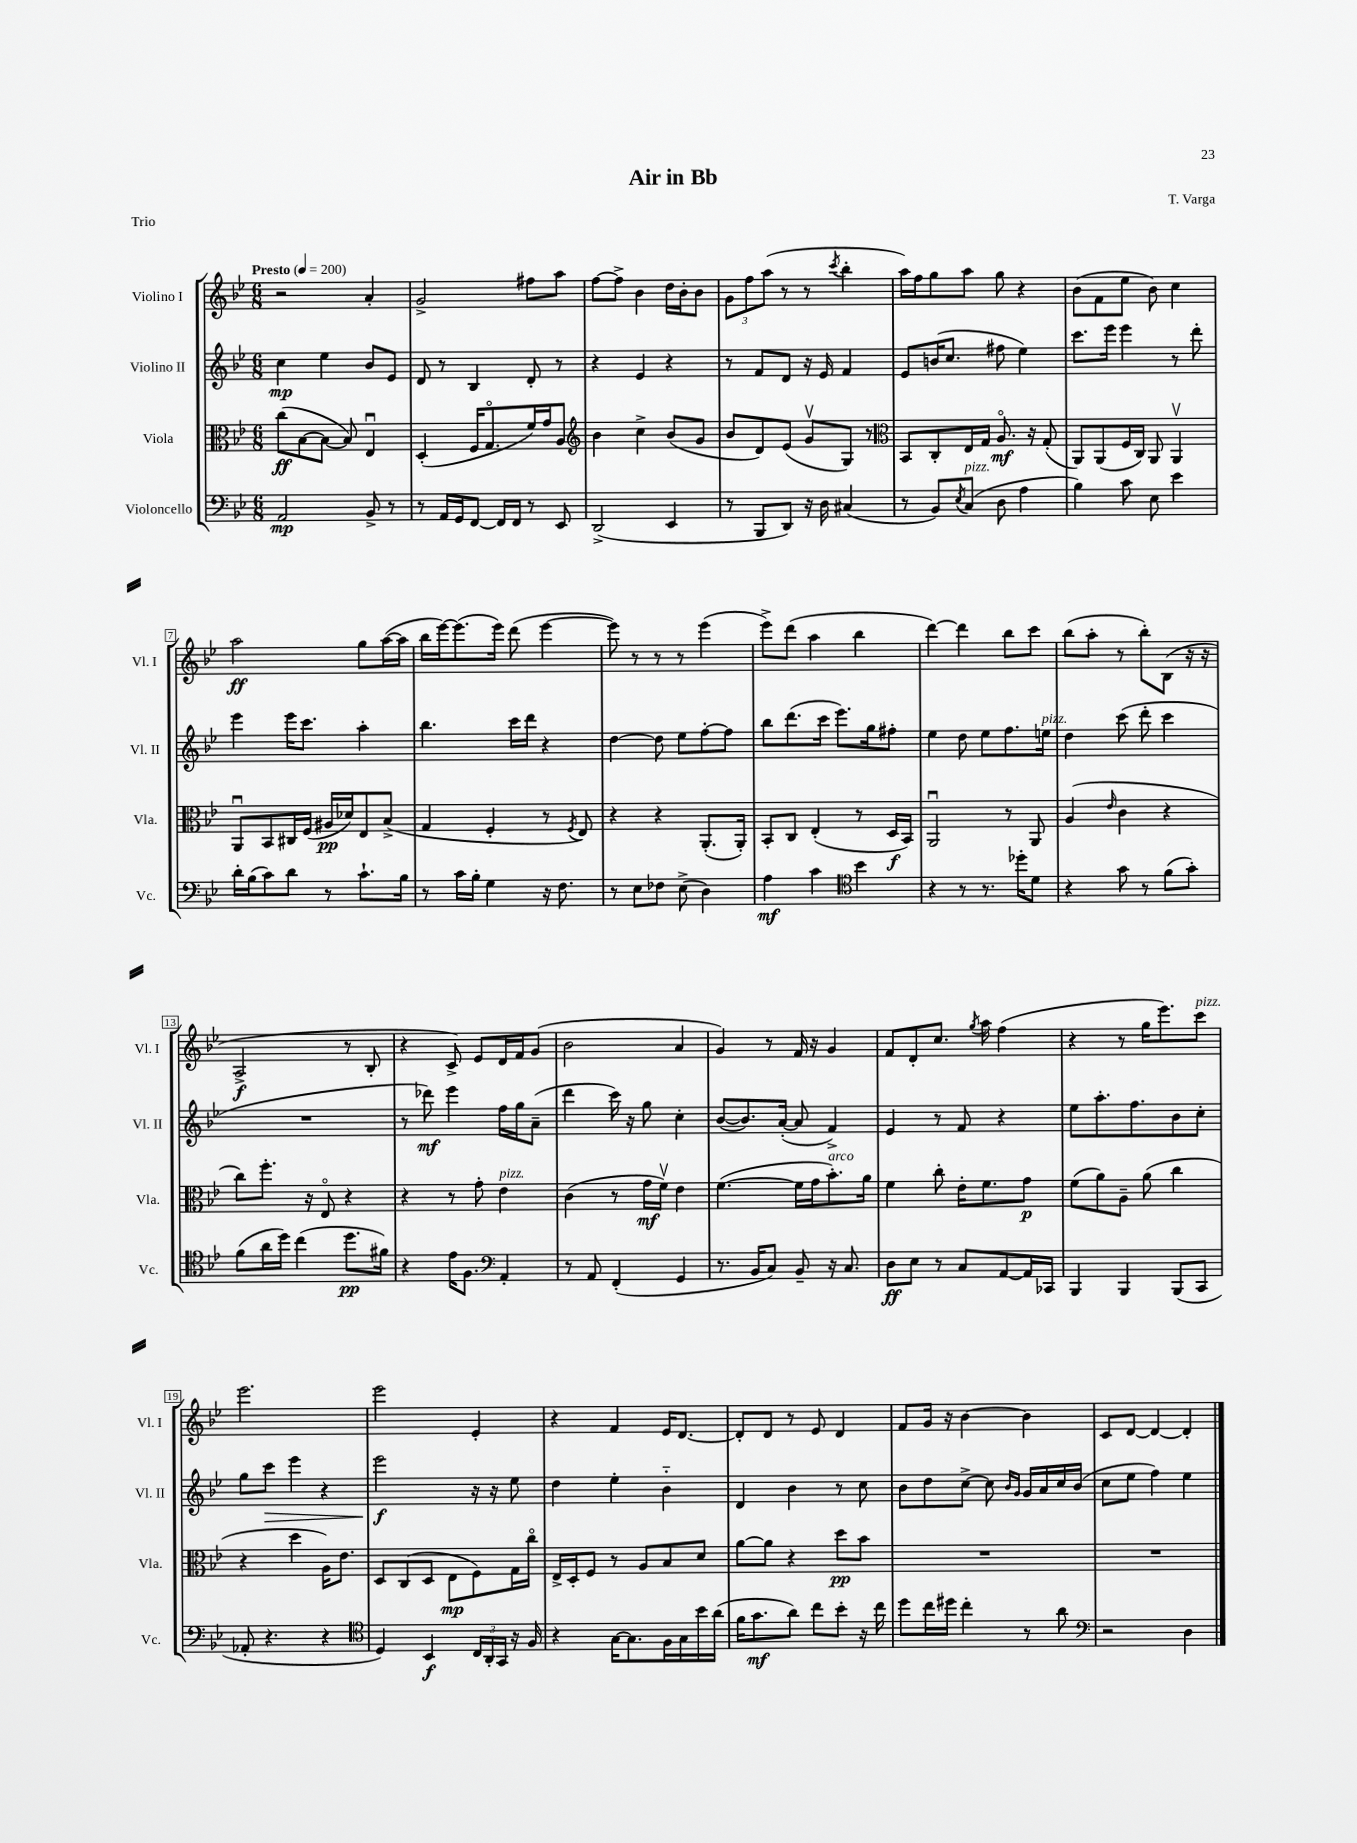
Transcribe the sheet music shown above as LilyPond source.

\header { title = "Air in Bb" composer = "T. Varga" piece = "Trio" }
<<
\new StaffGroup <<
\new Staff = "s0" \with { instrumentName = "Violino I" shortInstrumentName = "Vl. I" } {
    \clef treble \key bes \major \numericTimeSignature \time 6/8 \tempo "Presto" 4 = 200
    r2 a'4-. |
    g'2-> fis''8 a''8 |
    f''8~ f''8-> bes'4 d''16 bes'16-. bes'8 |
    \tuplet 3/2 { g'8 f''8 a''8( } r8 r8 \acciaccatura { c'''8 } bes''4-. |
    a''16) f''16 g''8 a''8 g''8 r4 |
    bes'8( f'8 ees''8 bes'8) c''4 |
    a''2\ff g''8 a''16~( a''16 |
    bes''16 ees'''16~) ees'''8.( ees'''16) d'''8( ees'''4~ |
    ees'''8) r8 r8 r8 ees'''4( |
    ees'''8->) d'''8( a''4 bes''4 |
    d'''4~) d'''4 bes''8 c'''8 |
    bes''8( a''8-. r8 bes''8-.) bes8( r16 r16 |
    a2->\f r8 bes8-. |
    r4 c'8->) ees'8 d'16 f'16 g'8( |
    bes'2 a'4 |
    g'4) r8 f'16 r16 g'4 |
    f'8 d'8-. c''8. \acciaccatura { g''8 } a''16 f''4( |
    r4 r8 g''16 ees'''8.) c'''8^\markup { \italic "pizz." } |
    ees'''2. |
    ees'''2 ees'4-. |
    r4 f'4 ees'16 d'8.~ |
    d'8-. d'8 r8 ees'8 d'4 |
    f'8 g'16 r16 bes'4~ bes'4 |
    c'8 d'8~ d'4~ d'4-. \bar "|." |
}
\new Staff = "s1" \with { instrumentName = "Violino II" shortInstrumentName = "Vl. II" } {
    \clef treble \key bes \major \numericTimeSignature \time 6/8
    c''4\mp ees''4 bes'8 ees'8 |
    d'8 r8 bes4 d'8-. r8 |
    r4 ees'4 r4 |
    r8 f'8 d'8 r16 ees'16 f'4 |
    ees'8 b'16( c''8. fis''8 ees''4) |
    c'''8. ees'''16 ees'''4 r8 d'''8-. |
    ees'''4 ees'''16 c'''8. a''4-. |
    bes''4. c'''16 d'''16 r4 |
    d''4~ d''8 ees''8 f''8~-. f''8 |
    bes''8 d'''8.( c'''16 ees'''8.) g''16 fis''8-. |
    ees''4 d''8 ees''8 f''8. e''16^\markup { \italic "pizz." } |
    d''4 c'''8( d'''8-. c'''4 |
    R2. |
    r8 des'''8\mf) ees'''4 f''16 g''16 a'8--( |
    d'''4 c'''16) r16 g''8 c''4-. |
    bes'8~( bes'8.) a'16~-.( a'8 f'4->) |
    ees'4 r8 f'8 r4 |
    ees''8 a''8.-. f''8. bes'8 c''8-. |
    g''8 c'''8\> ees'''4 r4 |
    ees'''2\f\! r16 r16 ees''8 |
    d''4 ees''4-. bes'4-_ |
    d'4 bes'4 r8 c''8 |
    bes'8 d''8 c''8~-> c''8 \grace { bes'16 g'16 } g'16 a'16 c''16 bes'16( |
    c''8 ees''8 f''4) ees''4 \bar "|." |
}
\new Staff = "s2" \with { instrumentName = "Viola" shortInstrumentName = "Vla." } {
    \clef alto \key bes \major \numericTimeSignature \time 6/8
    c''8\ff( bes8~ bes8~ bes8) ees4\downbow |
    d4-.( f16 g8.\flageolet f'16) g'16 a8 |
    \clef treble bes'4 c''4-> bes'8( g'8 |
    bes'8 d'8) ees'8( g'8\upbow g8) r8 |
    \clef alto bes,8 c8-. ees16 g16 a8.\flageolet\mf r16 g8-.( |
    a,8) a,8( f16 c16) a,8 a,4\upbow |
    a,8\downbow bes,8 cis16 f16( ais16\pp des'16) ees8 bes8->( |
    g4 f4-. r8 \acciaccatura { f8 } ees8) |
    r4 r4 a,8.-.( a,16-.) |
    bes,8-. c8 ees4-.( r8 d16\f bes,16) |
    a,2\downbow r8 a,8 |
    a4( \grace { ees'16 } c'4 r4 |
    c''8) f''8.-. r16 ees8\flageolet r4 |
    r4 r8 g'8-. ees'4^\markup { \italic "pizz." } |
    c'4( r8 g'16\mf f'16\upbow) ees'4 |
    f'4.~( f'16 g'16 bes'8.-.^\markup { \italic "arco" }) a'16 |
    f'4 c''8-. ees'16-. f'8. g'8\p |
    f'8( a'8) a8-- a'8( c''4 |
    r4 d''4 a16) ees'8. |
    d8 c8( d8 ees8\mp f8) g16 c''16\flageolet |
    ees16-> d16-. f8 r8 a8 bes8 d'8 |
    a'8~ a'8 r4 d''8\pp bes'8 |
    R2. |
    R2. \bar "|." |
}
\new Staff = "s3" \with { instrumentName = "Violoncello" shortInstrumentName = "Vc." } {
    \clef bass \key bes \major \numericTimeSignature \time 6/8
    a,2\mp bes,8-> r8 |
    r8 a,16 g,16 f,8~ f,16 f,16 r8 ees,8 |
    d,2->( ees,4 |
    r8 bes,,8 d,8) r16 d16 cis4( |
    r8 bes,8) \acciaccatura { ees8 } c8^\markup { \italic "pizz." }( d8 a4 |
    bes4) c'8 ees8 ees'4 |
    d'16-. bes16( c'8) d'8 r8 c'8.-! bes16 |
    r8 c'16 bes16-. g4 r16 f8. |
    r8 ees8 fes8 ees8->( d4) |
    a4\mf c'4 \clef tenor bes'4 |
    r4 r8 r8. des''16-. d'8 |
    r4 g'8 r8 f'8( g'8-.) |
    f'8( a'16 d''16) c''4( d''8.\pp fis'16) |
    r4 ees'16 f8. \clef bass a,4-. |
    r8 a,8 f,4-.( g,4 |
    r8. bes,16 c8) bes,8-- r16 c8. |
    d8\ff ees8 r8 c8 a,8~ a,16 ces,16 |
    bes,,4 bes,,4 bes,,8( c,8 |
    aes,8-. r4. r4 |
    \clef tenor d4) bes,4\f \tuplet 3/2 { c16 a,16-. g,16 } r16 f16 |
    r4 g16~ g8. f16 g16 bes'16 a'16( |
    f'16 g'8.\mf a'8) c''8 bes'8-. r16 c''16 |
    d''8 c''16 dis''16 c''4-. r8 a'8 |
    \clef bass r2 d4 \bar "|." |
}
>>
>>
\layout { \context { \Score \override BarNumber.stencil = #(make-stencil-boxer 0.1 0.3 ly:text-interface::print) } }
